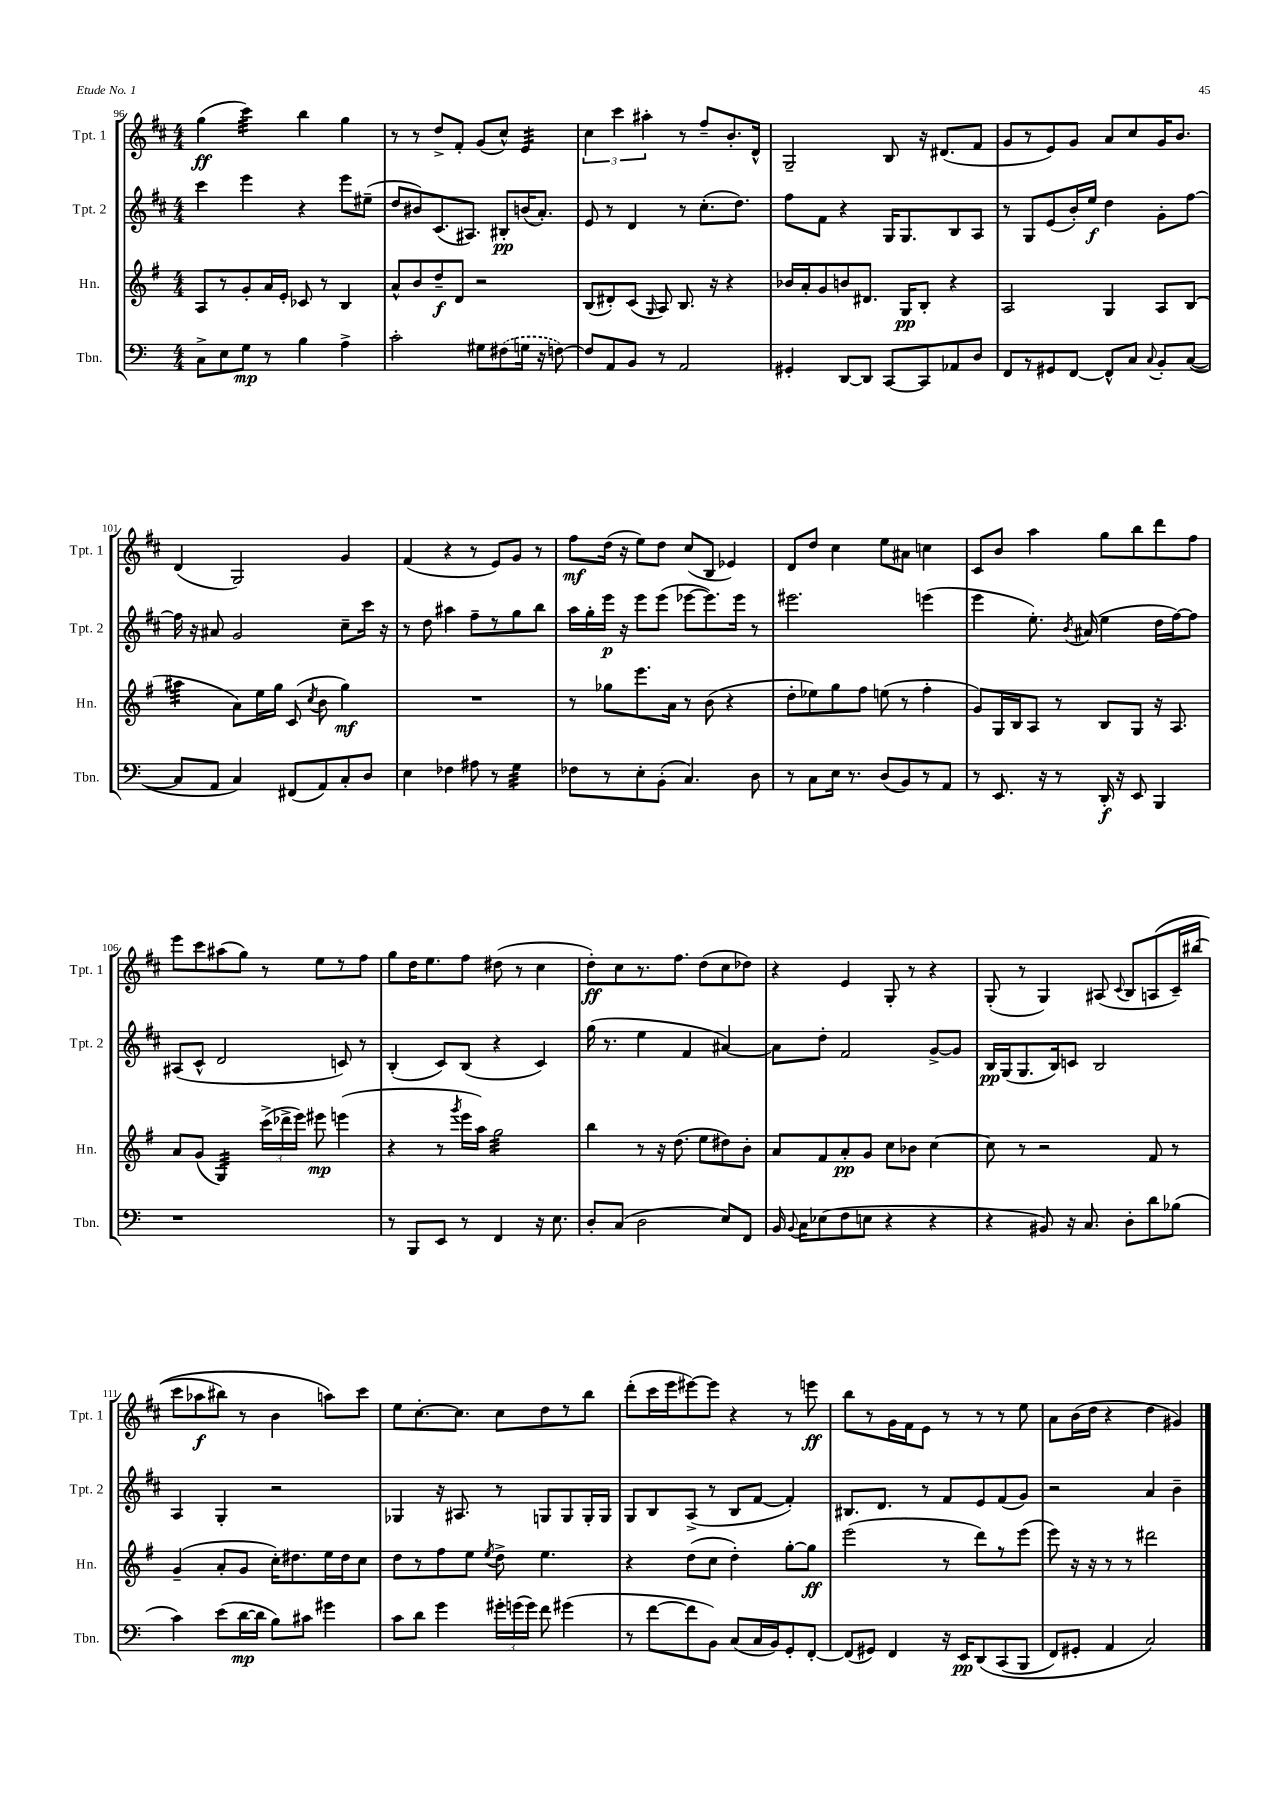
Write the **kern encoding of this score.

**kern	**kern	**kern	**kern
*staff4	*staff3	*staff2	*staff1
*clefF4	*clefG2	*clefG2	*clefG2
*k[]	*k[f#]	*k[f#c#]	*k[f#c#]
*M4/4	*M4/4	*M4/4	*M4/4
8C^	8A	4ccc#	(4gg
8E	8r	.	.
8G	8g'	4eee	4ccc#)
8r	16a	.	.
.	16e'	.	.
4B	8c-	4r	4bb
.	8r	.	.
4A^	4B	8eee	4gg
.	.	(8ee#~	.
=	=	=	=
2c'	8a^^	8dd	8r
.	8b	8b#)	8r
.	8dd~	(8.c#	8dd^
.	8d	.	8f#'
.	.	8.A#)	.
8G#	2r	.	(8g
(8F#	.	8B#'	8cc#^^)
16G	.	(16b	4e
16r	.	8.a')	.
[8F)	.	.	.
=	=	=	=
8F]	(8B	8e	6cc#
8AA	8d#')	8r	.
.	.	.	6ccc#
8BB	(8c	4d	.
.	.	.	6aa#'
.	16qqG	.	.
8r	8A)	.	.
2AA	8.B	8r	8r
.	.	(8.cc#'	8ff#~
.	16r	.	.
.	4r	.	8.b'
.	.	8.dd)	.
.	.	.	16d^^
=	=	=	=
4GG#'	16b-	8ff#	2G~
.	16a'	.	.
.	8g	8f#	.
[8DD	8b	4r	.
8DD]	8.d#	.	.
[8CC	.	16G	8B
.	16G	8.G	.
8CC]	8B'	.	16r
.	.	.	(8.d#
8AA-	4r	8B	.
8D	.	8A	8f#
=	=	=	=
8FF	2A	8r	8g
8r	.	8G	8r
8GG#	.	(8e	8e)
[8FF	.	16b')	8g
.	.	16ee	.
8FF^^]	4G	4dd	8a
8C	.	.	8cc#
8qqC	.	.	.
8BB'	8A	8g'	16g
.	.	.	8.b
([8C	(8B	[8ff#	.
=	=	=	=
8C]	4aa#	16ff#]	(4d
.	.	16r	.
8AA	.	8a#	.
4C)	8a)	2g	2G)
.	16ee	.	.
.	16gg	.	.
(8FF#	(8c	.	.
.	8qcc	.	.
8AA)	8b	.	.
8C'	4gg)	8cc#~	4g
8D	.	16ccc#	.
.	.	16r	.
=	=	=	=
4E	1r	8r	(4f#
.	.	8dd	.
4F-	.	4aa#	4r
8A#	.	8ff#~	8r
8r	.	8r	8e)
4G	.	8gg	8g
.	.	8bb	8r
=	=	=	=
8F-	8r	16aa	8ff#
.	.	16gg'	.
8r	8gg-	16eee	(16dd
.	.	16r	16r
8E'	8.eee	8eee	8ee)
(8BB'	.	(8eee	8dd
.	16a	.	.
4.C)	8r	[8eee-	(8cc#
.	(8b	8.eee-])	8B
.	4r	.	4e-)
.	.	16eee-	.
8D	.	8r	.
=	=	=	=
8r	8dd'	2.eee#	8d
8C	8ee-)	.	8dd
16E	8gg	.	4cc#
8.r	.	.	.
.	8ff#	.	.
(8D	(8ee	.	8ee
8BB)	8r	.	8a#
8r	4ff#'	(4eee	4cc
8AA	.	.	.
=	=	=	=
8r	8g)	4eee	8c#
8.EE	16G	.	8b
.	16B	.	.
.	8A	8.ee')	4aa
16r	.	.	.
8r	8r	.	.
.	.	8qb	.
.	.	(16a#	.
16DD'	8B	4ee	8gg
16r	.	.	.
8EE	8G	.	8bb
4BBB	16r	16dd	8ddd
.	8.A	[16ff#)	.
.	.	8ff#]	8ff#
=	=	=	=
1r	8a	(8A#	8eee
.	(8g	8c#^^	8ccc#
.	4G)	2d	(8aa#
.	.	.	8gg)
.	(24ccc^	.	8r
.	24ddd-^	.	.
.	24eee)	.	.
.	8eee#	.	8ee
.	(4eee	8c)	8r
.	.	8r	8ff#
=	=	=	=
8r	4r	(4B'	8gg
8BBB	.	.	16dd
.	.	.	8.ee
8EE	8r	8c#)	.
.	8qggg	.	.
8r	16eee	(8B	8ff#
.	16aa)	.	.
4FF	2gg	4r	(8dd#
.	.	.	8r
16r	.	4c#)	4cc#
8.E	.	.	.
=	=	=	=
8D'	4bb	(16gg	8dd')
.	.	8.r	.
(8C	.	.	8cc#
2D	8r	4ee	8.r
.	16r	.	.
.	(8.dd	.	8.ff#
.	.	4f#	.
.	8ee	.	(8dd
8E)	8dd#)	[4a#)	8cc#
8FF	8b'	.	8dd-)
=	=	=	=
16BB	8a	8a#]	4r
8qqBB	.	.	.
16C	.	.	.
(8E-	8f#	8dd'	.
8F	8a'	2f#	4e
8E	8g	.	.
4r	8cc	.	8G'
.	8b-	.	8r
4r	[4cc	[8g^	4r
.	.	8g]	.
=	=	=	=
4r	8cc]	16B	(8G'
.	.	(16G	.
.	8r	8.G	8r
8BB#)	2r	.	4G)
.	.	16B)	.
16r	.	8c	.
8.C	.	.	.
.	.	2B	(8A#
.	.	.	8qqc#
8D'	.	.	8B
8d	8f#	.	&(8A
(8B-	8r	.	16c#~)
.	.	.	(16bb#
=	=	=	=
4c)	(4g~	4A	8ccc#
.	.	.	8aa-
(8e	8a'	4G'	8bb#)
[16d	8g	.	8r
16d]	.	.	.
8B)	16cc')	2r	4b
.	8.dd#	.	.
8c#	.	.	.
4g#	16ee	.	8aa&)
.	16dd#	.	.
.	8cc	.	8ccc#
=	=	=	=
8c	8dd	4G-	8ee
8d	8r	.	[8.cc#'
4g	8ff#	16r	.
.	.	8.A#	8.cc#]
.	8ee	.	.
.	8qee	.	.
24g#'	8dd^	8r	8cc#
(24g	.	.	.
24g)	.	.	.
8f	4.ee	8G	8dd
(4g#	.	8G	8r
.	.	16G'	8bb
.	.	16G	.
=	=	=	=
8r	4r	8G	(8ddd'
[8f	.	8B	16ccc#
.	.	.	16eee
8f]	(8dd	(8A^	[8eee#)
8BB)	8cc	8r	8eee#]
(8C	4dd')	8B	4r
16C	.	[8f#	.
16BB)	.	.	.
8GG'	[8gg'	4f#'])	8r
[8FF'	8gg]	.	8eee
=	=	=	=
(8FF]	(2eee	8.B#	8bb
8GG#)	.	.	8r
.	.	8.d	.
4FF	.	.	16g
.	.	.	16f#
.	.	8r	8e
16r	8r	8f#	8r
16EE	.	.	.
&(8DD	8ddd)	8e	8r
(8CC	8r	(8f#	8r
8BBB	(8eee	8g)	8ee
=	=	=	=
8FF)	8eee)	2r	8a
8GG#'	16r	.	(16b
.	16r	.	16dd
4AA	8r	.	4r
.	8r	.	.
2C&)	2ddd#	4a	4dd
.	.	4b~	4g#)
==	==	==	==
*-	*-	*-	*-
